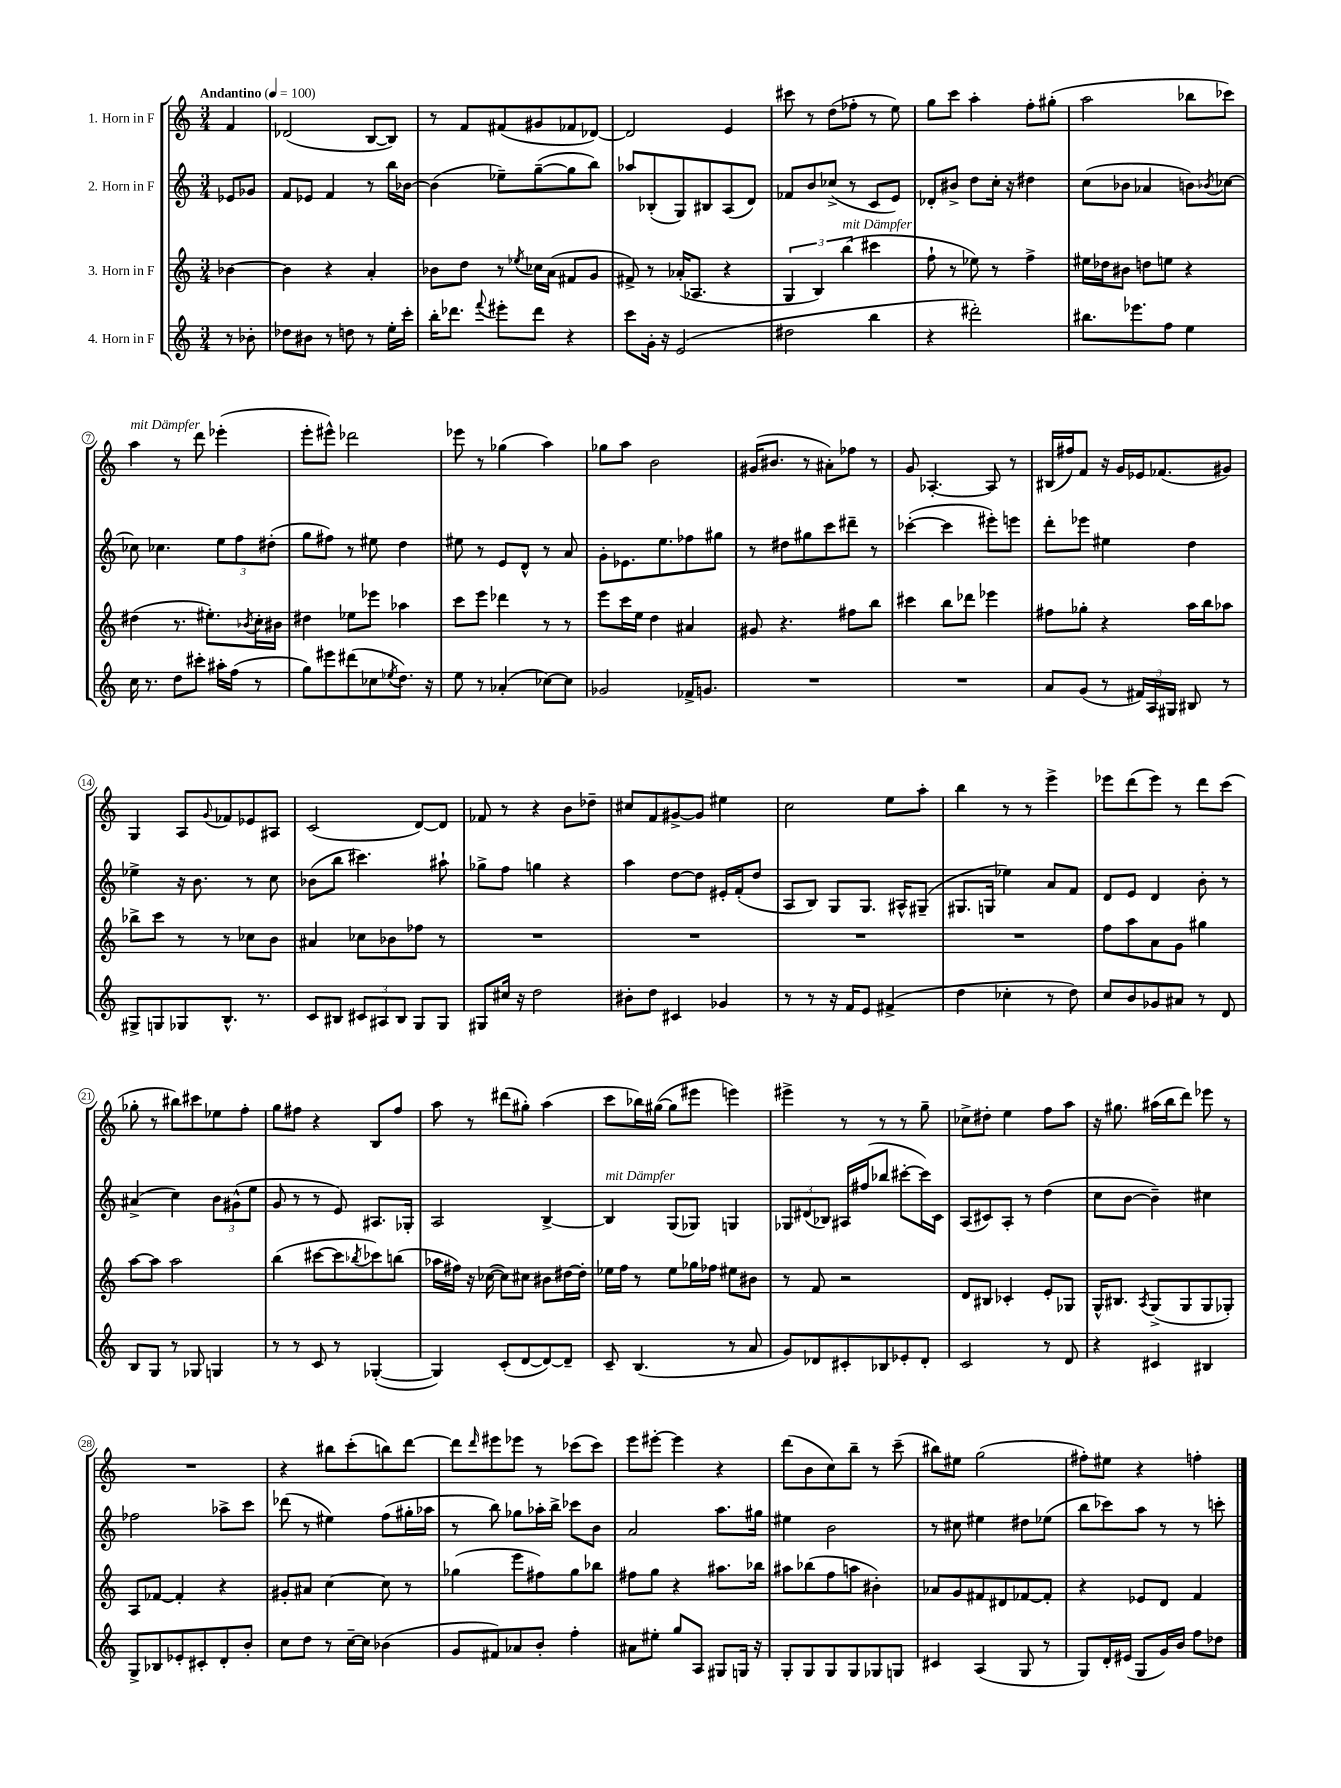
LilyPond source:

<<
\new StaffGroup <<
\new Staff = "s0" \with { instrumentName = "1. Horn in F" } {
    \clef treble \key c \major \numericTimeSignature \time 3/4 \partial 4 \tempo "Andantino" 4 = 100
    f'4 |
    des'2( b8~ b8) |
    r8 f'8 fis'8( gis'8 fes'8 des'8~) |
    des'2 e'4 |
    cis'''8 r8 d''8( fes''8-. r8 e''8) |
    g''8 c'''8 a''4-. f''8-. gis''8-.( |
    a''2 bes''8 ces'''8) |
    a''4^\markup { \italic "mit Dämpfer" } r8 d'''8 ees'''4-.( |
    e'''8-. eis'''8-^) des'''2 |
    ees'''8 r8 ges''4( a''4) |
    ges''8 a''8 b'2 |
    gis'16( bis'8. r8 ais'8-.) fes''8 r8 |
    g'8 aes4.~-. aes8 r8 |
    bis16( fis''16) f'8 r16 g'16 ees'16 fes'8.( gis'8) |
    g4 a8 \appoggiatura { g'8 } fes'8 ees'8 ais8 |
    c'2( d'8~) d'8 |
    fes'8 r8 r4 b'8 des''8-- |
    cis''8 f'8 gis'8~-> gis'8 eis''4 |
    c''2 e''8 a''8-. |
    b''4 r8 r8 e'''4-> |
    ees'''8 d'''8( ees'''8) r8 d'''8 c'''8( |
    ges''8-. r8 bis''8) cis'''8 ees''8 f''8-. |
    g''8 fis''8 r4 b8 fis''8 |
    a''8 r8 dis'''8( gis''8-.) a''4( |
    c'''8 bes''16) gis''16~( gis''8 eis'''8 e'''4) |
    eis'''4-> r8 r8 r8 g''8-- |
    ces''8-> dis''8-. e''4 f''8 a''8 |
    r16 gis''8. ais''16( b''16 d'''8) ees'''8 r8 |
    R2. |
    r4 bis''8 c'''8-.( b''8) d'''8~ |
    d'''8 \grace { d'''16 } eis'''8 ees'''8 r8 ces'''8( ces'''8) |
    e'''8 eis'''8~-. eis'''4 r4 |
    d'''8( b'8 c''8) b''8-- r8 c'''8--( |
    bis''8) eis''8 g''2( |
    fis''8-.) eis''8 r4 f''4-. \bar "|." |
}
\new Staff = "s1" \with { instrumentName = "2. Horn in F" } {
    \clef treble \key c \major \numericTimeSignature \time 3/4 \partial 4
    ees'8 ges'8 |
    f'8 ees'8 f'4 r8 b''16 bes'16~ |
    bes'4( ees''8--) g''8~--( g''8 b''8) |
    aes''8 bes8-.( g8) bis8 a8( d'8) |
    fes'8 b'8 ces''8->( r8 c'8 e'8) |
    des'8-. bis'8-> d''8 c''16-. r16 dis''4 |
    c''8( bes'8 aes'4 b'8) \acciaccatura { bes'8 } ces''8~ |
    ces''8 ces''4. \tuplet 3/2 { e''8 f''8 dis''8-.( } |
    g''8 fis''8) r8 eis''8 d''4 |
    eis''8 r8 e'8 d'8-^ r8 a'8 |
    g'8-. ees'8. e''8. fes''8 gis''8 |
    r8 dis''8 gis''8 c'''8 dis'''8-- r8 |
    ces'''4~-.( ces'''4 eis'''8-.) e'''8 |
    d'''8-. ees'''8 eis''4 d''4 |
    ees''4-> r16 b'8. r8 c''8 |
    bes'8( b''8 cis'''4.) ais''8-! |
    ges''8-> f''8 g''4 r4 |
    a''4 d''8~ d''8 eis'16-. f'16-.( d''8 |
    a8 b8) g8 g8. ais16-^ gis8--( |
    gis8. g16 ees''4) a'8 f'8 |
    d'8 e'8 d'4 b'8-. r8 |
    ais'4->( c''4) \tuplet 3/2 { b'8 gis'8-^( e''8 } |
    g'8 r8 r8 e'8) ais8. ges16-. |
    a2 b4~-> |
    b4^\markup { \italic "mit Dämpfer" } g8( ges8) g4 |
    \tuplet 3/2 { ges8 dis'8( bes8) } ais16 fis''16( bes''8 cis'''8~-. cis'''16) c'16 |
    a8( cis'8) a8-. r8 d''4( |
    c''8 b'8~ b'4--) cis''4 |
    fes''2 aes''8-> c'''8 |
    des'''8( r8 eis''4) f''8( gis''16-. aes''16 |
    r8 b''8) ges''8 aes''16-. b''16-> ces'''8 b'8 |
    a'2 a''8. gis''16 |
    eis''4 b'2 |
    r8 cis''8 eis''4 dis''8 ees''8( |
    b''8 ces'''8) a''8 r8 r8 c'''8-. \bar "|." |
}
\new Staff = "s2" \with { instrumentName = "3. Horn in F" } {
    \clef treble \key c \major \numericTimeSignature \time 3/4 \partial 4
    bes'4~ |
    bes'4 r4 a'4-. |
    bes'8 d''8 r8 \acciaccatura { ees''8 } ces''16 a'16( fis'8 g'8 |
    fis'8->) r8 aes'16-.( aes8. r4 |
    \tuplet 3/2 { g4 b4) b''4^\markup { \italic "mit Dämpfer" }( } cis'''4 |
    f''8-! r8 ees''8) r8 f''4-> |
    eis''16 des''16 bis'8 d''8 e''8 r4 |
    dis''4( r8. eis''8.-.) \acciaccatura { bes'8 } c''16-. bis'16 |
    dis''4 ees''8 ees'''8 aes''4 |
    c'''8 e'''8 des'''4 r8 r8 |
    e'''8 c'''16 e''16 d''4 ais'4 |
    gis'8 r4. fis''8 b''8 |
    cis'''4 b''8 des'''8 ees'''4 |
    fis''8 ges''8-. r4 a''16 b''16 aes''8 |
    bes''8-> c'''8 r8 r8 ces''8 b'8 |
    ais'4 ces''8 bes'8 fes''8 r8 |
    R2. |
    R2. |
    R2. |
    R2. |
    f''8 a''8 a'8 g'8 gis''4 |
    a''8~ a''8 a''2 |
    b''4( cis'''8~ cis'''8 \acciaccatura { bes''8 } ces'''8) b''8( |
    aes''16 fis''16) r16 ces''16~( ces''8) cis''8 bis'8 dis''16~ dis''16-. |
    ees''16 f''16 r8 ees''8 ges''16 fes''16 eis''8 bis'8 |
    r8 f'8 r2 |
    d'8 bis8 ces'4-. e'8-. ges8 |
    g16-^ bis8. \acciaccatura { a8 } g8->( g8 g8 ges8-.) |
    a8 fes'8~ fes'4-. r4 |
    gis'8-. ais'8 c''4~ c''8 r8 |
    ges''4( e'''8 fis''8) ges''8 bes''8 |
    fis''8 g''8 r4 ais''8. bes''16 |
    ais''8 bes''8( f''8 a''8 bis'4-.) |
    aes'8 g'8 fis'8 dis'8 fes'8~ fes'8-. |
    r4 ees'8 d'8 f'4 \bar "|." |
}
\new Staff = "s3" \with { instrumentName = "4. Horn in F" } {
    \clef treble \key c \major \numericTimeSignature \time 3/4 \partial 4
    r8 bes'8-. |
    des''8 bis'8 r8 d''8 r8 e''16-. c'''16-. |
    b''16-. des'''8. \appoggiatura { f'''8 } eis'''8-. des'''8 r4 |
    c'''8 g'16-. r16 e'2( |
    dis''2 b''4 |
    r4 dis'''2-.) |
    bis''8. ees'''8. f''8 e''4 |
    c''16 r8. d''8 cis'''8-. ais''16-. f''16( r8 |
    g''8) eis'''8 dis'''8( ces''8 \acciaccatura { ees''8 } d''8.) r16 |
    e''8 r8 aes'4-.( ces''8~) ces''8 |
    ges'2 fes'16-> g'8. |
    R2. |
    R2. |
    a'8 g'8( r8 \tuplet 3/2 { fis'16) a16 gis16 } bis8 r8 |
    gis8-> g8 ges8 b8.-^ r8. |
    c'8 bis8 \tuplet 3/2 { cis'8 ais8 bis8 } g8 g8 |
    gis8 cis''16 r16 d''2 |
    bis'8-. d''8 cis'4 ges'4 |
    r8 r8 r16 f'16 e'8 fis'4->( |
    d''4 ces''4-. r8 d''8) |
    c''8 b'8 ges'8 ais'8 r8 d'8 |
    b8 g8 r8 ges8 g4 |
    r8 r8 c'8 r8 ges4~-.( |
    ges4) c'8-.( d'8~ d'8~) d'8-- |
    c'8-- b4.( r8 a'8 |
    g'8) des'8 cis'8-. bes8 ees'8-. des'8-. |
    c'2 r8 d'8 |
    r4 cis'4 bis4 |
    g8-> bes8 ees'8-. cis'8-. d'8-. b'8-. |
    c''8 d''8 r8 c''16~-- c''16 bes'4( |
    g'8 fis'8) aes'8 b'8-. f''4-. |
    ais'8 eis''8-. g''8 a8 gis8 g16 r16 |
    g8-. g8 g8 g8 ges8 g8 |
    cis'4 a4( g8 r8 |
    g8) d'16-. eis'16( g8 g'16) b'16 f''8 des''8 \bar "|." |
}
>>
>>
\layout { \context { \Score \override BarNumber.stencil = #(make-stencil-circler 0.1 0.3 ly:text-interface::print) } }
